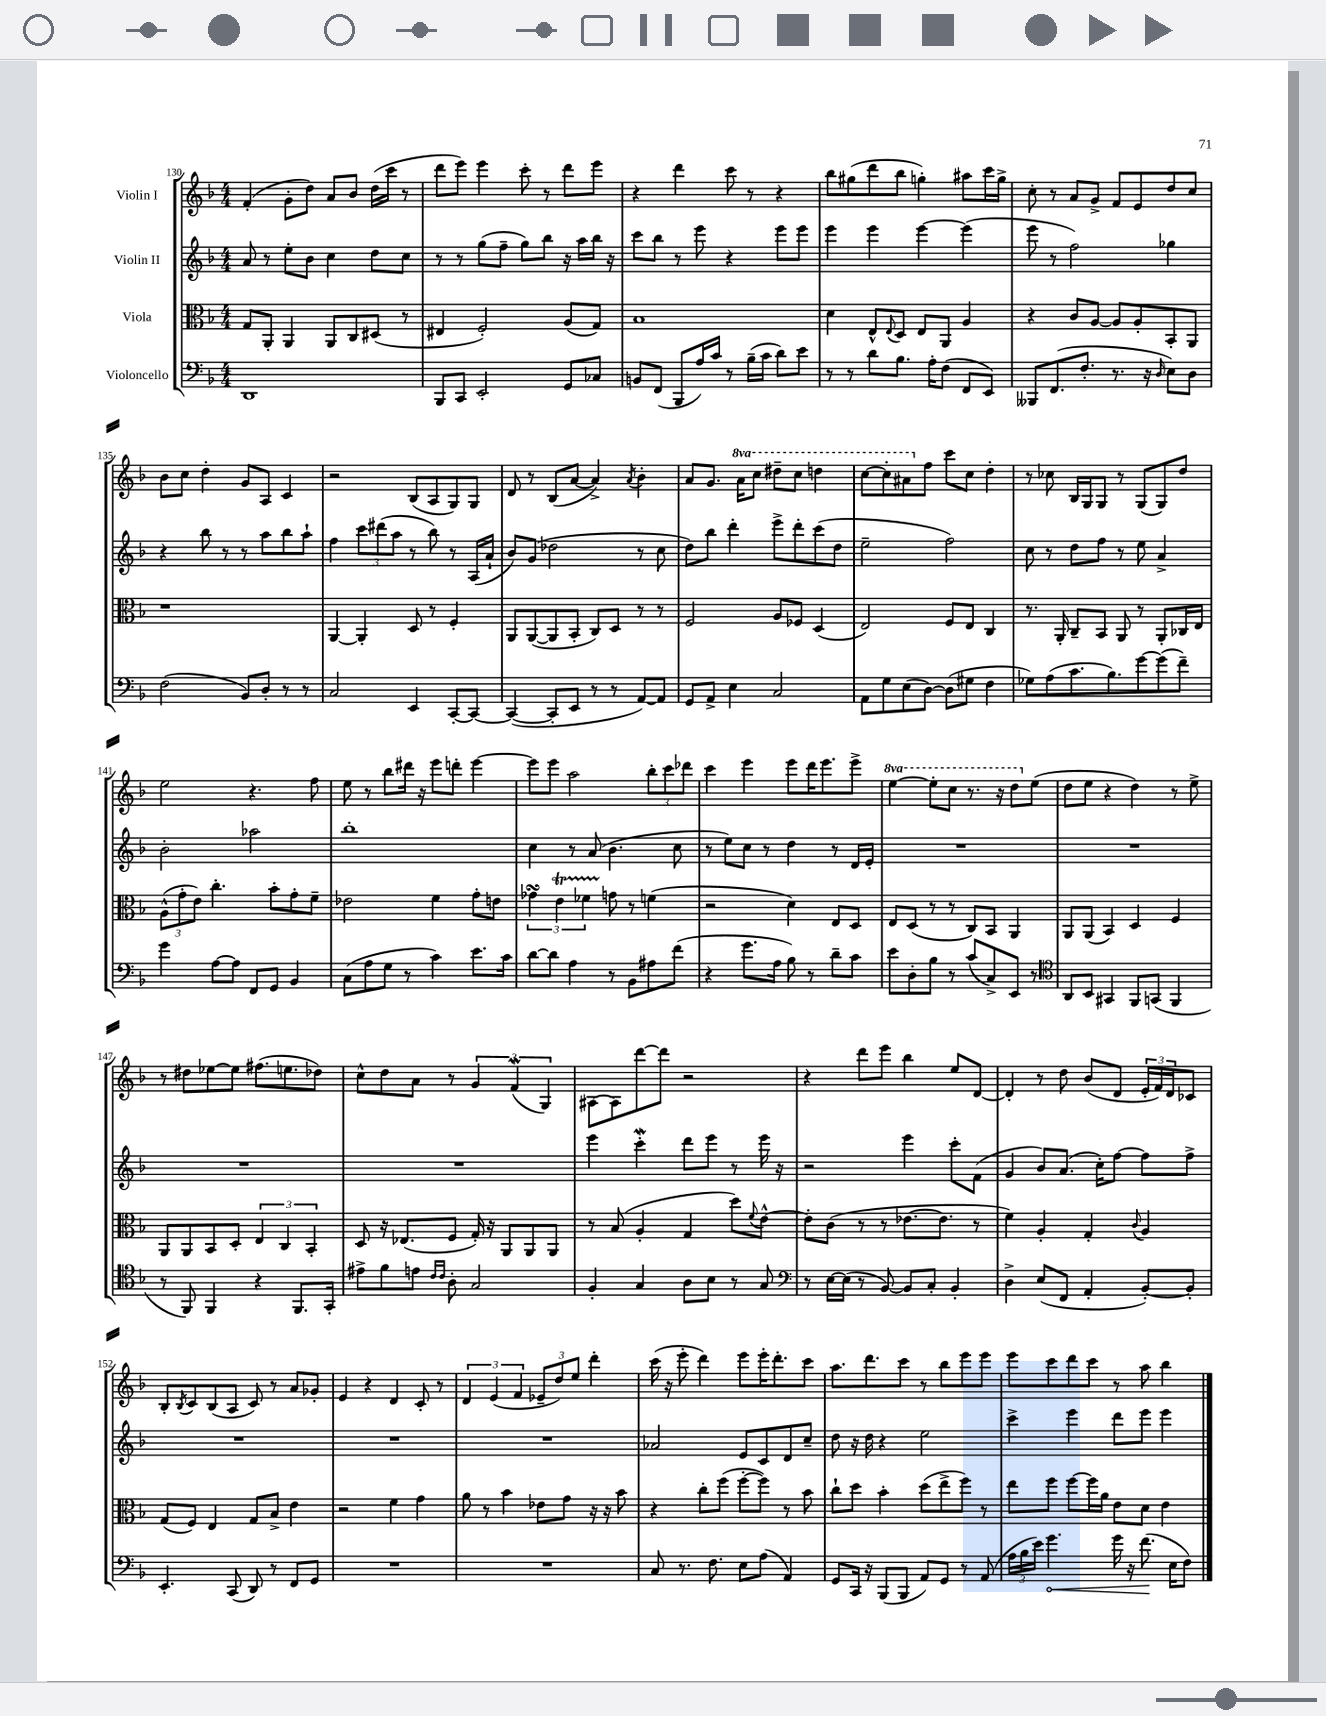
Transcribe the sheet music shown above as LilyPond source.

<<
\new StaffGroup <<
\new Staff = "s0" \with { instrumentName = "Violin I" } {
    \clef treble \key f \major \numericTimeSignature \time 4/4 \set Staff.ottavationMarkups = #ottavation-simple-ordinals
    f'4-.( g'8-. d''8) a'8 bes'8 d''16( c'''16 r8 |
    d'''8 e'''8) e'''4 c'''8-. r8 d'''8 e'''8 |
    r4 d'''4 c'''8 r8 r4 |
    bes''8 gis''8( d'''8 bes''8 g''4-.) ais''8 c'''16 g''16-> |
    c''8-. r8 a'8 g'8-> f'8 e'8 d''8 c''8 |
    bes'8 c''8 d''4-. g'8 a8 c'4 |
    r2 bes8( a8 g8) g8 |
    d'8 r8 bes8( a'8~ a'4->) \acciaccatura { a'8 } bes'4-. |
    a'8 g'8. \ottava #1 a''16 c'''8 dis'''8-- c'''8 d'''4 |
    c'''8~ c'''8-. ais''8 \ottava #0 f''8 c'''8 c''8 d''4-. |
    r8 ces''8 bes16 g16 g8 r8 g8( g8) d''8 |
    e''2 r4. f''8 |
    e''8 r8 bes''8 dis'''16 r16 e'''8 d'''8-. e'''4~ |
    e'''8 e'''8 a''2 \tuplet 3/2 { bes''8-. c'''8 des'''8 } |
    c'''4 e'''4 e'''8 d'''16 e'''8. e'''8-> |
    \ottava #1 e'''4~ e'''8-. c'''8 r8. r16 d'''8 \ottava #0 e''8( |
    d''8 e''8 r4 d''4) r8 e''8-> |
    r8 dis''8 ees''8~ ees''8 fis''8.( e''8. des''8) |
    c''8-^ d''8 a'8 r8 \tuplet 3/2 { g'4 f'4\mordent( g4) } |
    ais8~ ais8 d'''8~ d'''8 r2 |
    r4 d'''8 e'''8 bes''4 e''8 d'8~ |
    d'4-. r8 d''8 bes'8( d'8 \tuplet 3/2 { e'16-. f'16) d'16 } ces'8 |
    bes8-. \acciaccatura { bes8 } c'8 bes8( a8 c'8) r8 a'8 ges'8-. |
    e'4 r4 d'4 c'8-. r8 |
    \tuplet 3/2 { d'4 e'4( f'4 } \tuplet 3/2 { ees'8-- d''8) e''8 } d'''4-. |
    c'''16( r16 e'''8-. d'''4) e'''8 e'''16-. d'''8.-. c'''8 |
    a''8. d'''8. c'''8 r8 bes''8 e'''8 e'''8 |
    e'''8 c'''8 d'''8 c'''8 r8 a''8 bes''4 \bar "|." |
}
\new Staff = "s1" \with { instrumentName = "Violin II" } {
    \clef treble \key f \major \numericTimeSignature \time 4/4
    a'8 r8 e''8-. bes'8 c''4 d''8 c''8 |
    r8 r8 g''8( f''8-- g''8) bes''8 r16 a''16 bes''16 r16 |
    c'''8 bes''8 r8 e'''8 r4 e'''8 e'''8 |
    e'''4 e'''4 e'''4~ e'''4( |
    e'''8 r8 f''2) ges''4 |
    r4 bes''8 r8 r8 a''8 bes''8 a''8-! |
    f''4 \tuplet 3/2 { c'''8 dis'''8( a''8 } r8 bes''8) r8 a16( a'16-! |
    bes'8) g'8( des''2 r8 c''8 |
    d''8) bes''8 d'''4-. e'''8-> d'''8-. c'''8( d''8 |
    e''2-- f''2) |
    c''8 r8 d''8 f''8 r8 e''8 a'4-> |
    bes'2-. aes''2 |
    bes''1-. |
    c''4 r8 a'8( bes'4. c''8 |
    r8 e''8) c''8 r8 d''4 r8 d'16 e'16-. |
    R1 |
    R1 |
    R1 |
    R1 |
    e'''4 c'''4-.\mordent d'''8 e'''8 r8 e'''16 r16 |
    r2 e'''4 c'''8-. f'8( |
    g'4 bes'8) a'8.( c''16-.) f''8~ f''8 f''8-> |
    R1 |
    R1 |
    R1 |
    aes'2 e'8 c'8 d'8 c''8-- |
    d''8 r16 d''16 r4 e''2 |
    c'''4-> e'''4 d'''8 e'''8 e'''4 \bar "|." |
}
\new Staff = "s2" \with { instrumentName = "Viola" } {
    \clef alto \key f \major \numericTimeSignature \time 4/4
    g8 a,8-. a,4 a,8 c8 dis8( r8 |
    eis4 f2-.) a8( g8) |
    bes1 |
    d'4 e8-^ \appoggiatura { e8 } d8 e8 a,8 a4 |
    r4 c'8 a8~ a8 a8-. bes,8-. a,8 |
    r1 |
    a,4~ a,4-. d8 r8 f4-. |
    a,8 a,8~( a,8 bes,8-. c8) d8 r8 r8 |
    f2 a8 fes8 d4( |
    e2) f8 e8 c4 |
    r8. a,16-. c8-- bes,8 a,8 r8 a,8-. ces16 e16 |
    \tuplet 3/2 { a8-^( g'8-. e'8) } c''4.-. bes'8-. g'8-. f'8-- |
    ees'2 f'4 g'8-. e'8 |
    \tuplet 3/2 { ges'4\turn e'4\startTrillSpan fes'4 } g'8\stopTrillSpan r8 f'4( |
    r2 d'4) e8 d8 |
    e8 d8( r8 r8 c8) bes,8 a,4 |
    a,8 a,8( bes,4) d4 f4 |
    a,8 a,8 bes,8 d8-. \tuplet 3/2 { e4 c4 bes,4-. } |
    d8 r16 ees8.( f8 g16-.) r16 a,8 a,8 a,8 |
    r8 bes8( a4-. g4 d''8) \appoggiatura { f'8 } e'8~-^ |
    e'8-. c'8( r8 r8 ees'8.~ ees'8. r8 |
    f'4) a4-. g4-. \appoggiatura { c'8 } a4 |
    g8( f8) e4 g8 bes8-> e'4 |
    r2 f'4 g'4 |
    a'8 r8 bes'4 ees'8 g'8 r16 r16 bes'8 |
    r4 c''8-. f''8( f''8~-. f''8) r8 bes'8 |
    c''8-! d''8 bes'4-. d''8( e''8-> f''8) r8 |
    e''8 f''8 f''8~ f''16 a'16 e'8 d'8 e'4 \bar "|." |
}
\new Staff = "s3" \with { instrumentName = "Violoncello" } {
    \clef bass \key f \major \numericTimeSignature \time 4/4
    d,1 |
    bes,,8 c,8 e,2-. g,8 ces8 |
    b,8 f,8( bes,,8 a16) c'16 r8 bes16--( c'16 d'8) e'8 |
    r8 r8 d'8 bes8. a16-. f8( f,8 e,8) |
    beses,,8 f,8.( f8.-. r8. r16 \grace { d16 } e8) d8 |
    f2( bes,8) d8-. r8 r8 |
    c2 e,4 c,8~-. c,8~ |
    c,4~( c,8-. e,8 r8 r8 a,8~) a,8 |
    g,8 a,8-> e4 c2 |
    a,8 g8 e8( d8~) d8( gis8 f4 |
    ges8) a8( c'8. bes8.) g'8~ g'8( f'8--) |
    g'4 a8~ a8 f,8 g,8 bes,4 |
    c8( a8 g8 r8 c'4) e'8. c'16 |
    d'8~ d'8 a4 r8 bes,8 ais8 f'8( |
    r4 g'8. a16 bes8) r8 d'8-- c'8 |
    e'8 d8-. bes8 r8 c'8( c8->) e,8 r8 |
    \clef tenor a,8 bes,8 gis,4 f,8 g,8( f,4 |
    r8 f,8) f,4 r4 f,8. g,16-. |
    eis'8-> f'8 e'8 \grace { c'16 c'16 } a8-. g2 |
    f4-. g4 a8 bes8 r8 g8 |
    \clef bass r8 e16~ e16( r8 bes,8~) bes,8 c8-. bes,4-. |
    d4-> e8( f,8 a,4-. bes,8~-.) bes,8-. |
    e,4.-. c,8( d,8) r8 f,8 g,8 |
    R1 |
    R1 |
    c8 r8. f8. e8 a8( a,4) |
    g,8 c,16 r16 bes,,8( bes,,8 a,8) g,8 r8 a,8( |
    \tuplet 3/2 { a16 bes16 e'16) } \once \override Hairpin.circled-tip = ##t g'4.\< g'16 r16 f'8.\!( e16 f8) \bar "|." |
}
>>
>>
\layout { \context { \Score currentBarNumber = #130 } }
